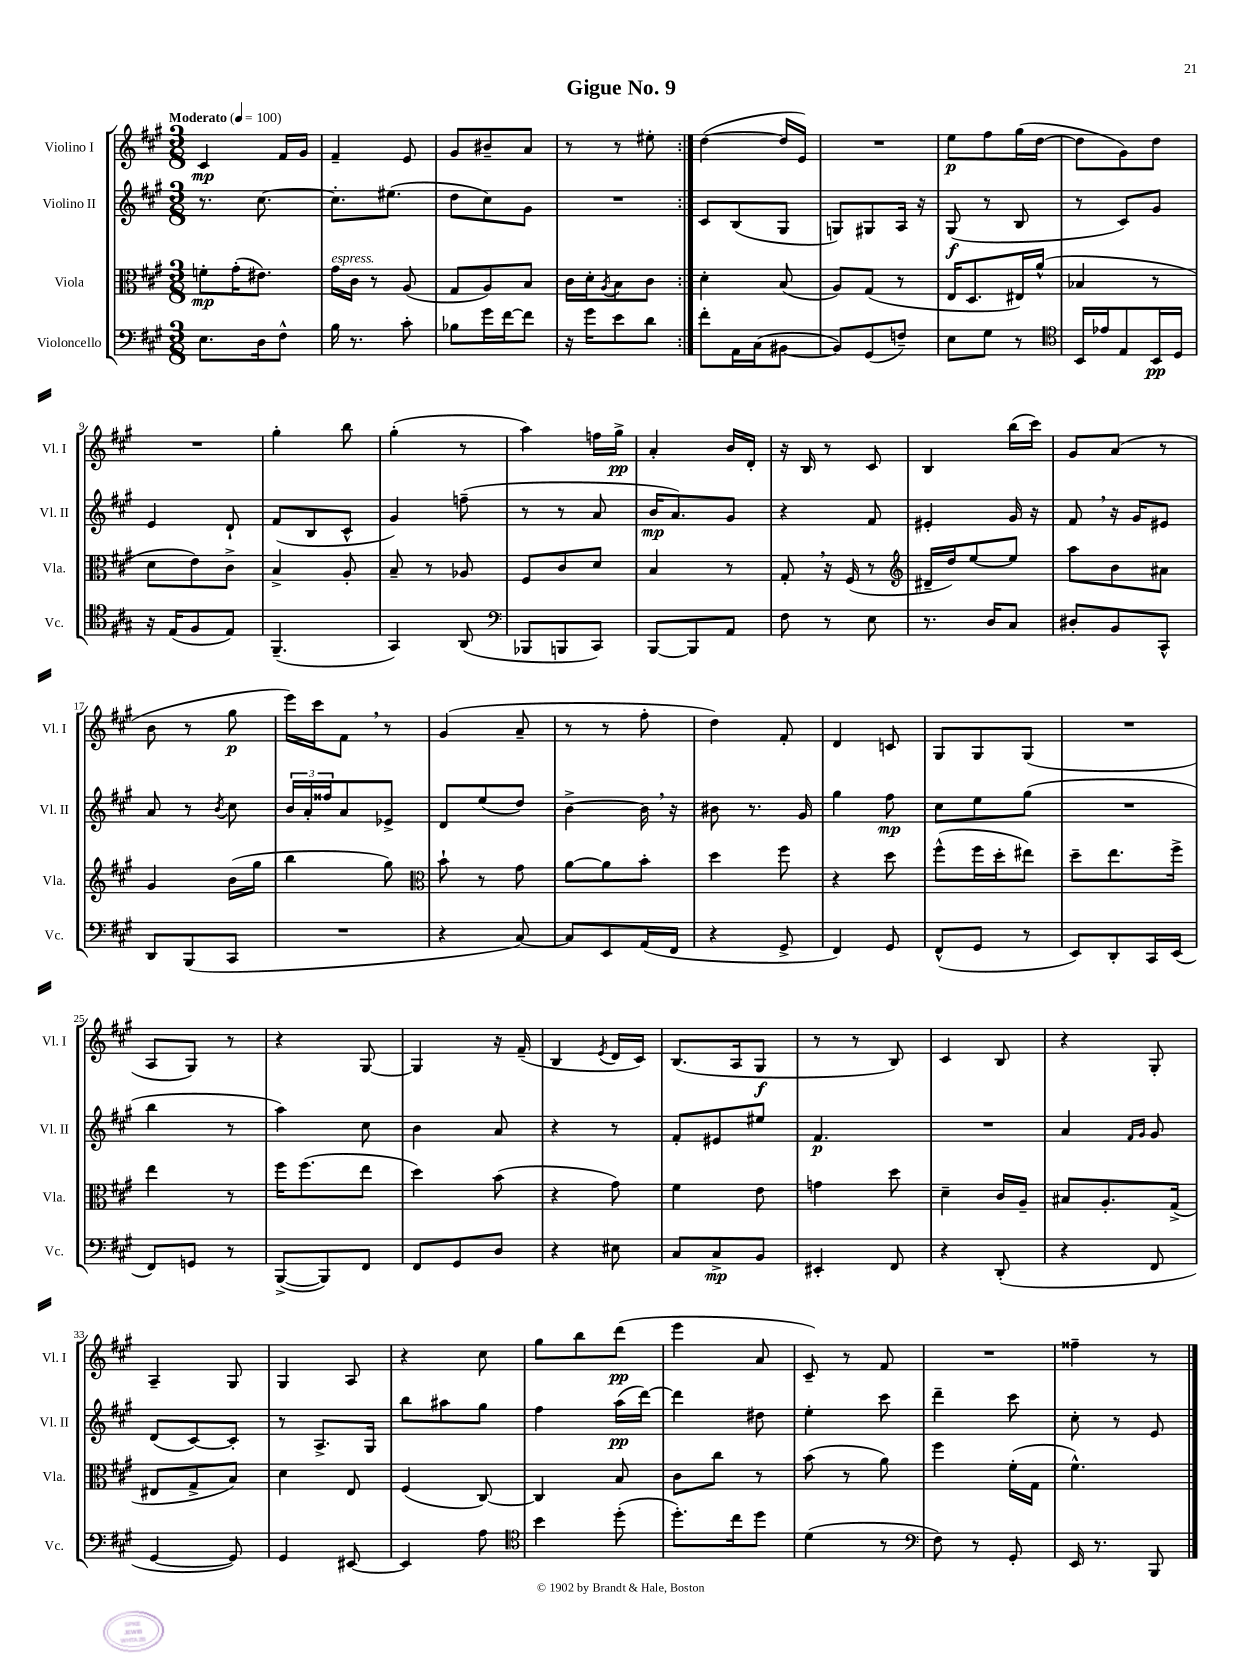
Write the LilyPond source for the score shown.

\header { title = "Gigue No. 9" }
<<
\new StaffGroup <<
\new Staff = "s0" \with { instrumentName = "Violino I" shortInstrumentName = "Vl. I" } {
    \clef treble \key a \major \numericTimeSignature \time 3/8 \tempo "Moderato" 4 = 100
    \repeat volta 2 { cis'4\mp fis'16 gis'16 |
    fis'4-- e'8 |
    gis'8 bis'8-- a'8 |
    r8 r8 eis''8-. | }
    d''4~( d''16 e'16) |
    R4. |
    e''8\p fis''8 gis''16( d''16~ |
    d''8 gis'8) d''8 |
    R4. |
    gis''4-. b''8 |
    gis''4-.( r8 |
    a''4) f''16 gis''16->\pp |
    a'4-. b'16 d'16-. |
    r16 b16 r8 cis'8 |
    b4 b''16( cis'''16) |
    gis'8 a'8( r8 |
    b'8 r8 gis''8\p |
    e'''16) cis'''16 fis'8 \breathe r8 |
    gis'4( a'8-- |
    r8 r8 fis''8-. |
    d''4) fis'8-. |
    d'4 c'8 |
    gis8 gis8 gis8( |
    R4. |
    a8 gis8) r8 |
    r4 gis8~ |
    gis4 r16 fis'16--( |
    b4 \acciaccatura { e'8 } d'16 cis'16) |
    b8.( a16 gis8\f |
    r8 r8 b8) |
    cis'4 b8 |
    r4 gis8-. |
    a4-- gis8 |
    gis4 a8 |
    r4 cis''8 |
    gis''8 b''8 d'''8\pp( |
    e'''4 a'8 |
    cis'8--) r8 fis'8 |
    R4. |
    fisis''4-- r8 \bar "|." |
}
\new Staff = "s1" \with { instrumentName = "Violino II" shortInstrumentName = "Vl. II" } {
    \clef treble \key a \major \numericTimeSignature \time 3/8
    \repeat volta 2 { r8. cis''8.~ |
    cis''8.-. eis''8.( |
    d''8 cis''8) gis'8 |
    R4. | }
    cis'8 b8( gis8 |
    g8) gis8 a16 r16 |
    gis8\f( r8 b8 |
    r8 cis'8) gis'8 |
    e'4 d'8-! |
    fis'8( b8 cis'8-^ |
    gis'4) f''8--( |
    r8 r8 a'8 |
    b'16\mp a'8.) gis'8 |
    r4 fis'8 |
    eis'4-. gis'16 r16 |
    fis'8 \breathe r16 gis'16 eis'8 |
    a'8 r8 \acciaccatura { b'8 } cis''8 |
    \tuplet 3/2 { b'16 a'16-. fisis''16 } a'8 ees'8-> |
    d'8 e''8( d''8) |
    b'4~-> b'16 \breathe r16 |
    bis'8 r8. gis'16 |
    gis''4 fis''8\mp |
    cis''8 e''8 gis''8( |
    R4. |
    b''4 r8 |
    a''4) cis''8 |
    b'4 a'8 |
    r4 r8 |
    fis'8-. eis'8 eis''8 |
    fis'4.\p |
    R4. |
    a'4 \grace { fis'16 gis'16 } gis'8 |
    d'8( cis'8~) cis'8-. |
    r8 a8.-> gis16 |
    b''8 ais''8 gis''8 |
    fis''4 a''16\pp( d'''16~) |
    d'''4 dis''8 |
    e''4-. cis'''8 |
    d'''4-- cis'''8 |
    cis''8-. r8 e'8 \bar "|." |
}
\new Staff = "s2" \with { instrumentName = "Viola" shortInstrumentName = "Vla." } {
    \clef alto \key a \major \numericTimeSignature \time 3/8
    \repeat volta 2 { f'8-.\mp gis'16-.( eis'8.) |
    gis'16^\markup { \italic "espress." } cis'16 r8 a8( |
    gis8 a8) b8 |
    cis'16 d'16-. \acciaccatura { a8 } b8 cis'8 | }
    d'4-. b8( |
    a8) gis8( r8 |
    e16 d8. eis16) a'16-^( |
    bes4 r8 |
    d'8 e'8) cis'8-> |
    b4-> a8-. |
    b8-- r8 aes8 |
    fis8 cis'8 d'8 |
    b4 r8 |
    gis8-. \breathe r16 fis16( r8 |
    \clef treble dis'16-- d''16) e''8~ e''8 |
    a''8 b'8 ais'8 |
    gis'4 b'16( gis''16 |
    b''4 gis''8) |
    \clef alto b'8-! r8 gis'8 |
    a'8~ a'8 b'8-. |
    d''4 fis''8 |
    r4 d''8 |
    fis''8-^( fis''16 d''16-. eis''8) |
    d''8-- e''8. fis''16-> |
    e''4 r8 |
    fis''16 fis''8.( e''8 |
    d''4) b'8( |
    r4 gis'8) |
    fis'4 e'8 |
    g'4 d''8 |
    d'4-- cis'16 a16-- |
    bis8 a8.-. gis16->( |
    eis8 gis8-> b8) |
    d'4 e8 |
    fis4( cis8~) |
    cis4 b8 |
    cis'8 cis''8 r8 |
    b'8( r8 a'8) |
    fis''4 fis'16-.( gis16 |
    fis'4.-^) \bar "|." |
}
\new Staff = "s3" \with { instrumentName = "Violoncello" shortInstrumentName = "Vc." } {
    \clef bass \key a \major \numericTimeSignature \time 3/8
    \repeat volta 2 { e8. d16 fis8-^ |
    b16 r8. cis'8-. |
    bes8 gis'16 fis'16~ fis'8 |
    r16 gis'16 e'8 d'8 | }
    fis'8-. a,16 cis16( bis,8~ |
    bis,8) gis,8( f8--) |
    e8 gis8 r8 |
    \clef tenor b,16 ees'16 e8 b,16\pp d16 |
    r16 e16( fis8 e8) |
    fis,4.--( |
    gis,4) a,8( |
    \clef bass bes,,8 b,,8 cis,8) |
    b,,8~ b,,8 a,8 |
    fis8 r8 e8 |
    r8. d16 cis8 |
    dis8-. b,8 cis,8-^ |
    d,8 b,,8( cis,8 |
    R4. |
    r4 cis8~) |
    cis8 e,8 a,16( fis,16 |
    r4 gis,8-> |
    fis,4) gis,8 |
    fis,8-^( gis,8 r8 |
    e,8) d,8-. cis,16 e,16( |
    fis,8) g,8 r8 |
    b,,8~->( b,,8) fis,8 |
    fis,8 gis,8 d8 |
    r4 eis8 |
    cis8 cis8->\mp b,8 |
    eis,4-. fis,8 |
    r4 d,8-.( |
    r4 fis,8 |
    gis,4~ gis,8) |
    gis,4 eis,8~ |
    eis,4 a8 |
    \clef tenor b'4 d''8-.( |
    d''8.-.) cis''16 d''8 |
    d'4( r8 |
    \clef bass fis8) r8 gis,8-. |
    e,16 r8. b,,8 \bar "|." |
}
>>
>>
